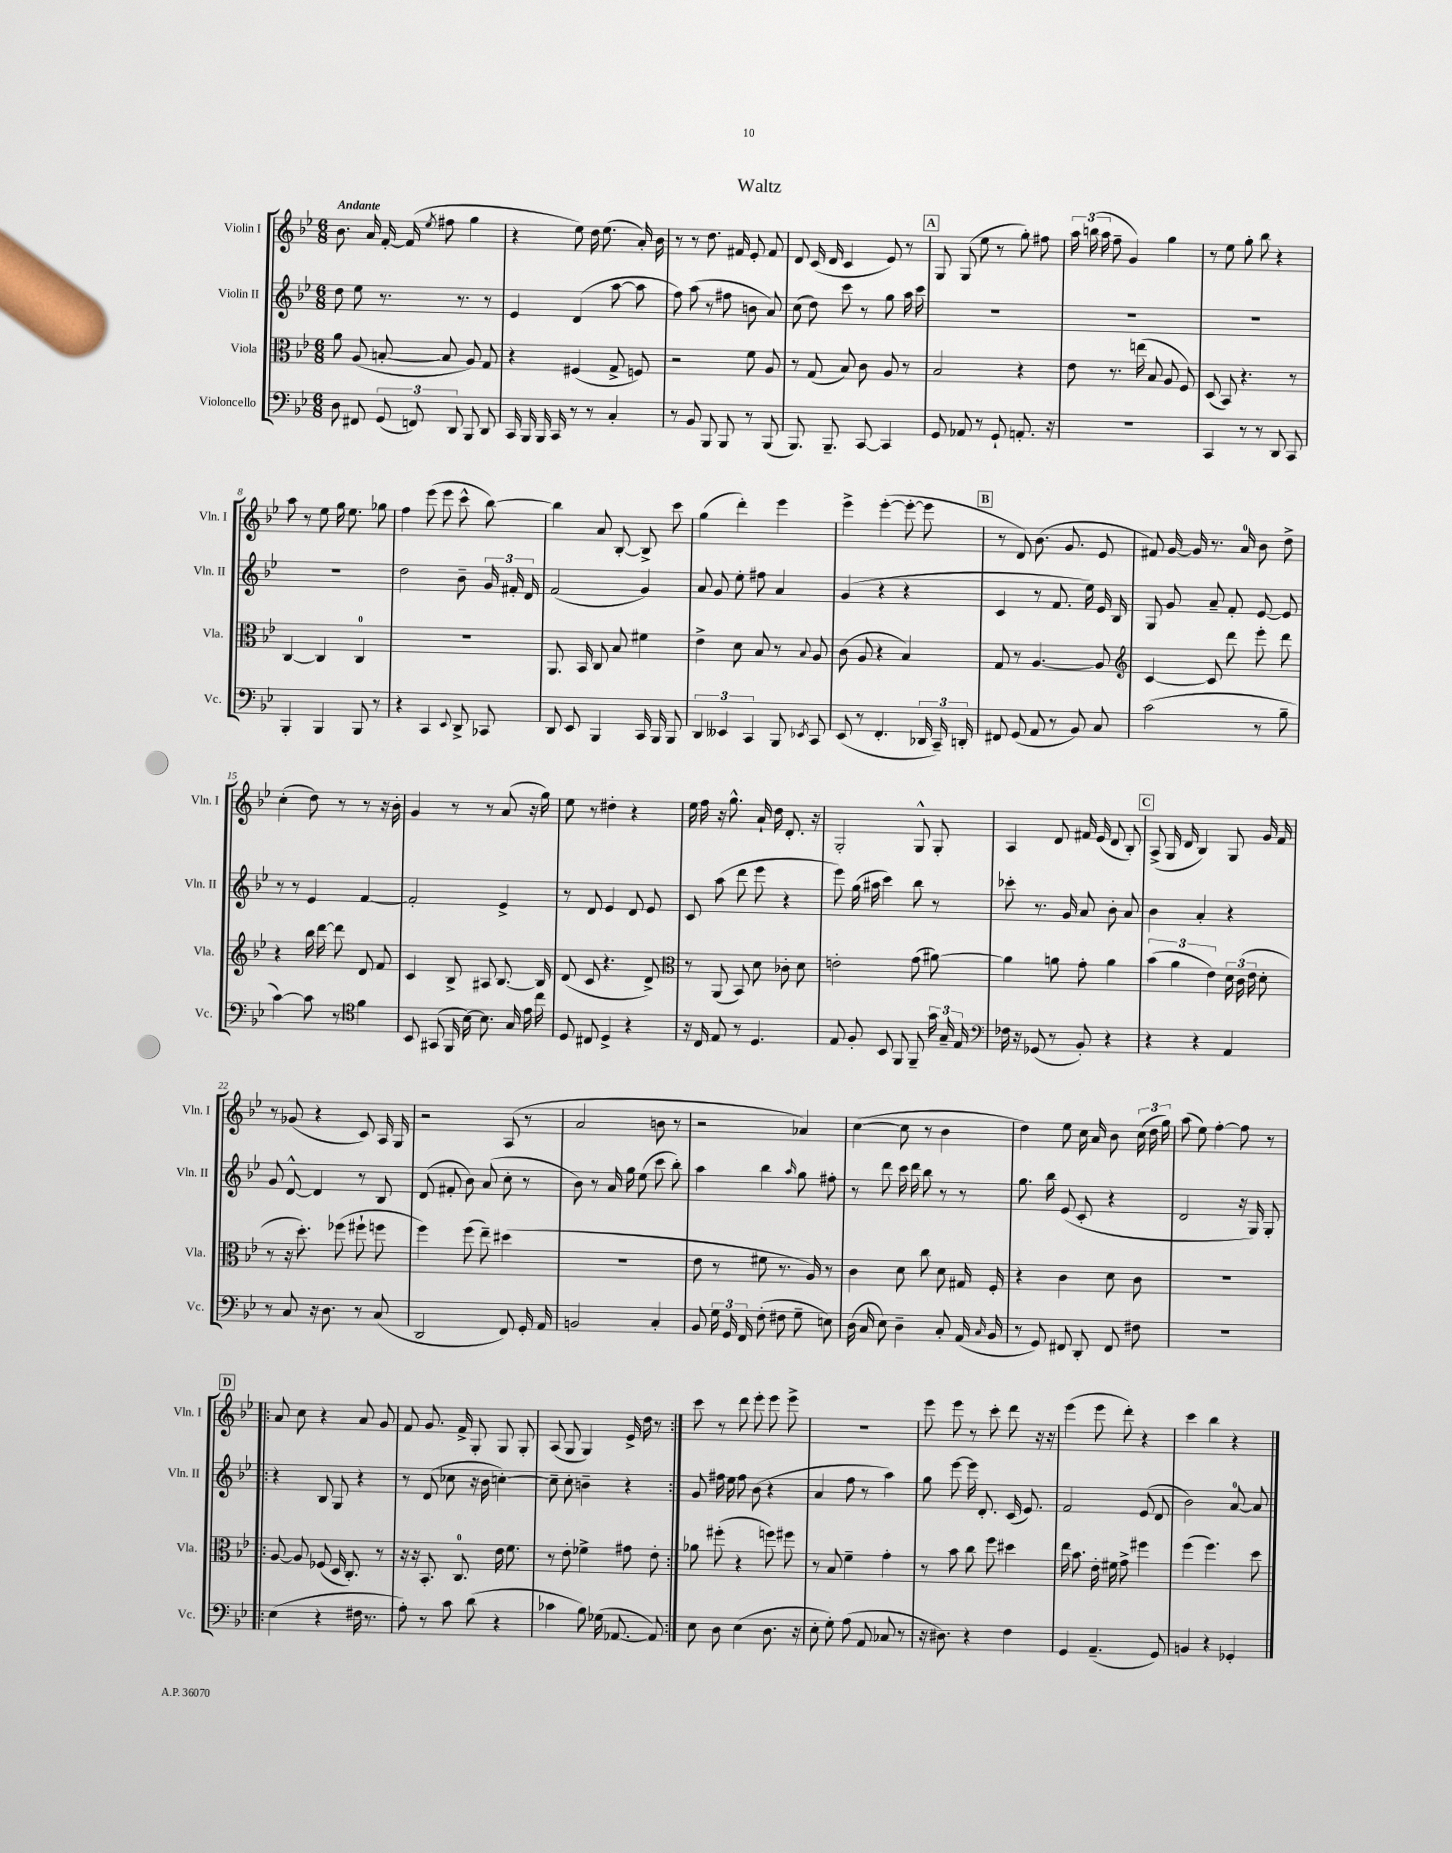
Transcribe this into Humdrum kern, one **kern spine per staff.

**kern	**kern	**kern	**kern
*staff4	*staff3	*staff2	*staff1
*clefF4	*clefC3	*clefG2	*clefG2
*k[b-e-]	*k[b-e-]	*k[b-e-]	*k[b-e-]
*M6/8	*M6/8	*M6/8	*M6/8
8D	8a	8dd	8.b-
8FF#	(8A	8ee-	.
.	.	.	16a
(12GG	[8B'	8.r	[16f'
.	.	.	(16f]
12FF)	.	.	.
.	.	.	8qee-
.	8B]	.	8ff#
12DD	.	.	.
.	.	8.r	.
8BBB-	8A)	.	4gg
8DD	8G	8r	.
=	=	=	=
16CC	4r	4e-	4r
16BBB-	.	.	.
16BBB-	.	.	.
16CC	.	.	.
8r	(4F#	(4d	8ee-)
8r	.	.	16dd
.	.	.	(8.ee-
4C'	8G^	[8aa	.
.	8F)	8aa]	16a')
.	.	.	16b-
=	=	=	=
8r	2r	8ff)	8r
8BB-	.	(8aa	8r
8BBB-	.	8r	8.dd
8BBB-	.	8ff#	.
.	.	.	16f#
8r	8f	8b	8e-'
(8BBB-	8A	8a)	8f#
=	=	=	=
8.BBB-)	8r	(8cc	8d
.	(8G	8dd)	(16c
8.BBB-~	.	.	16d
.	8B-)	8ccc	4c
[8CC	8c	8r	.
4CC]	8A	8gg	8e-)
.	8r	16aa	8r
.	.	16ccc	.
=	=	=	=
8GG	2B-	2.r	8G
8AA-	.	.	(8G
8r	.	.	8ee-
8GG`	.	.	8r
8.AA'	4r	.	8gg')
.	.	.	8ff#
16r	.	.	.
=	=	=	=
2.r	8e-	2.r	24aa
.	.	.	(24bb
.	.	.	24aa
.	8.r	.	8ff~
.	.	.	4g)
.	(16ee	.	.
.	8B-	.	.
.	8A	.	4gg
.	8F)	.	.
=	=	=	=
4CC	(8D	2.r	8r
.	8BB-)	.	8ee-
8r	4.r	.	8gg'
8r	.	.	8bb-
8DD	.	.	4r
8CC	8r	.	.
=	=	=	=
4BBB-'	[4C	2.r	8aa
.	.	.	8r
4BBB-	4C]	.	8ee-
.	.	.	16gg
.	.	.	8.ee-
8BBB-	4C	.	.
8r	.	.	8gg-
=	=	=	=
4r	2.r	2dd	4ff
4CC	.	.	(8eee-
.	.	.	8eee-
8qqEE-	.	.	.
8DD^	.	8b-~	8ccc^^
8CC-	.	24g	[8bb-)
.	.	24f#'	.
.	.	24d	.
=	=	=	=
8DD	8.AA	(2f	4bb-]
8EE-	.	.	.
.	16BB-	.	.
4BBB-	8C	.	8a
.	8B-	.	[8B-'
16CC	4f#	4g)	8B-^]
16BBB-	.	.	.
8BBB-	.	.	8ccc
=	=	=	=
6DD	4e-^	8a	(4gg
.	.	8g	.
6EE--	.	.	.
.	8d	8ee-'	4ddd')
6CC	.	.	.
.	8B-	8ff#	.
8BBB-	8r	4a	4eee-
8qEE-	8qqB-	.	.
8CC	8A	.	.
=	=	=	=
(8EE-	(8c	(4g	4eee-^
8r	8A	.	.
4.FF'	4r	4r	([4eee-'
.	4B-)	4r	8eee-'_
24DD-	.	.	8eee-]
24CC~)	.	.	.
24DD'	.	.	.
=	=	=	=
8FF#	8G	4c	8r
(8GG	8r	.	8d)
8AA	[4.A	8r	(8.b-
8r	.	8.f	.
.	.	.	8.g
8BB-)	.	.	.
.	.	16ee-)	.
8C	8A]	16e-	8e-
.	.	16B-	.
=	=	=	=
*	*clefG2	*	*
(2c	[4c	8G	8f#)
.	.	8g	[16g
.	.	.	16g]
.	8c]	8a~	8.r
.	8ddd	8f'	.
.	.	.	16a
8r	8eee-'	[8e-	8b-
8B-~	8ddd	8e-]	8dd^
=	=	=	=
[4c)	4r	8r	(4cc'
.	.	8r	.
8c]	16bb-	4e-	8dd)
.	[16ddd	.	.
8r	8ddd]	.	8r
*clefC4	*	*	*
4f	8d	[4f	8r
.	8f	.	16r
.	.	.	16b-'
=	=	=	=
8BB-	4c	2f']	4g
(8GG#	.	.	.
16FF	8B-^	.	8r
[16B-)	.	.	.
8.B-]	8A#	.	8r
.	[8.B-	4e-^	(8a
16G	.	.	.
16e-	.	.	16r
16cc	16B-]	.	16gg)
=	=	=	=
8D	(8d	8r	8ee-
8C#	8c	8d	8r
4D^	4.r	4e-	4dd#'
4r	.	8d	4r
.	8d^)	8e-	.
=	=	=	=
*	*clefC3	*	*
16r	8r	8c	16ee-
16C	.	.	16ff
8E-	(8AA	(8aa	16r
.	.	.	8.gg^^
8r	8BB-)	8ddd	.
4.D	8d	8eee-	16a`
.	.	.	16dd
.	8c-'	4r	8.d'
.	8d	.	.
.	.	.	16r
=	=	=	=
8E-	2e'	8eee-)	2G'
8F'	.	(16gg	.
.	.	16aa#	.
8BB-	.	4ccc)	.
8FF	.	.	.
8FF~	(8g	8bb-	8G^^
24g	[8a#)	8r	8G'
24G~	.	.	.
24E-	.	.	.
=	=	=	=
*clefF4	*	*	*
16F-	4a#]	8ccc-'	4A
16r	.	.	.
(8GG-	.	8.r	.
8r	8a	.	8d
.	.	16g	.
8BB-')	8g'	8a	16f#
.	.	.	(16e-
4r	4a	8b-'	8d
.	.	8a	8B-')
=	=	=	=
4r	(6b-	4b-	(8A^
.	.	.	16G
.	6a	.	.
.	.	.	16d
4r	.	4a'	4B-)
.	6e-)	.	.
4AA	24d	4r	8G
.	(24c	.	.
.	24e-	.	.
.	8d'	.	16g
.	.	.	16f
=	=	=	=
8r	8r	8g	8r
8C	16r	[8d^^	(8g-
.	8.dd')	.	.
16r	.	4d]	4r
8.D	.	.	.
.	(8ff-	.	.
8r	8ff#`	8r	8c)
(8C	8ff	8B-	16A
.	.	.	16G
=	=	=	=
2DD	4ff)	(8d	2r
.	.	8f#'	.
.	(8ff	8b-)	.
.	8ee-~)	(8a	.
8FF)	(4dd#	8cc'	(8A
16GG'	.	8r	8r
16AA	.	.	.
=	=	=	=
2BB	2.r	8b-)	2a
.	.	8r	.
.	.	16a	.
.	.	16gg	.
.	.	(8ee-	.
4C'	.	8ccc	8b
.	.	8bb-')	8r
=	=	=	=
8BB-	8e-	4aa	2r
24G	8r	.	.
24GG	.	.	.
24FF	.	.	.
(8F'	8f#	4bb-	.
8F#	8.r	.	.
.	.	16qqaa	.
8G~	.	8gg	4a-)
.	16A)	.	.
8E)	8r	8ff#'	.
=	=	=	=
(16D	4c	8r	([4cc
16C	.	.	.
8E-)	.	8ddd	.
4D~	8d	16ccc	8cc]
.	.	16ddd	.
.	8cc	8bb-	8r
8C'	8d	8r	4b-
(16AA	16G#	8r	.
16qqC	.	.	.
16BB-	16F'	.	.
=	=	=	=
8r	4r	8.gg	4dd)
8GG)	.	.	.
.	.	16bb-	.
8FF#	4c	(8e-	8ee-
8DD'	.	8c'	16cc
.	.	.	16a
8FF#	8d	4r	8b-
8F#	8c	.	(24cc
.	.	.	24dd
.	.	.	24gg)
=	=	=	=
2.r	2.r	2d	(8aa
.	.	.	8ee-)
.	.	.	[4ff'
.	.	16r	8ff]
.	.	16G)	.
.	.	8G'	8r
=!|:	=!|:	=!|:	=!|:
(4E-	[8A	4r	8a
.	8A]	.	8cc
4r	(8F-	8B-	4r
.	16D	8G	.
.	8.C')	.	.
16F#	.	4r	8a
8.r	.	.	.
.	8r	.	8g
=	=	=	=
8A')	16r	8r	8f
.	16r	.	.
8r	8.BB-'	(8d	8.g
8c	.	8cc-	.
.	8.C	.	16f^
(8d	.	16r	8G'
.	.	16b-	.
4r	16e-	[4cc')	8G
.	8.f	.	.
.	.	.	8G'
=	=	=	=
4c-	8r	8cc~]	(8A
.	8e-'	8cc'	8G
8B-)	4f-^	4b~	4G)
(16G-	.	.	.
[8.AA-	.	.	.
.	8g#	4r	16e-^
.	.	.	16dd
8AA-])	8e-'	.	8r
=:|!	=:|!	=:|!	=:|!
8E-	8a-	8g	8ccc
8D	(8ff#'	16ff#	8r
.	.	16ee-	.
(4E-	4r	8ff#	8ddd
.	.	(8b-	8eee-'
8.D	8ff)	4r	8eee-
.	8ff#	.	8eee-^
16r	.	.	.
=	=	=	=
8E-'	8r	4a	2.r
8G')	8B-	.	.
(8A	4f~	8ff	.
8AA	.	8r	.
8C-	4g'	4aa)	.
8r	.	.	.
=	=	=	=
16r	8r	8gg	8eee-
8.D#)	.	.	.
.	8b-	[8eee-	8eee-
4r	8cc	16eee-]	8r
.	.	8.d'	.
.	8ff	.	8ccc'
4F	4dd#	(16c	8ddd
.	.	8.e-)	.
.	.	.	16r
.	.	.	16r
=	=	=	=
4GG	16ee-	2f	(4eee-
.	8.b-	.	.
(4.AA~	16e-'	.	8eee-
.	16f#	.	.
.	8g^	.	8ddd')
.	4ff#	(8e-	4r
8GG)	.	8d	.
=	=	=	=
4BB	(4ff	2b-)	4ccc
4r	4.ff)	.	4bb-
4GG-'	.	[8a	4r
.	8dd	8a]	.
==	==	==	==
*-	*-	*-	*-
